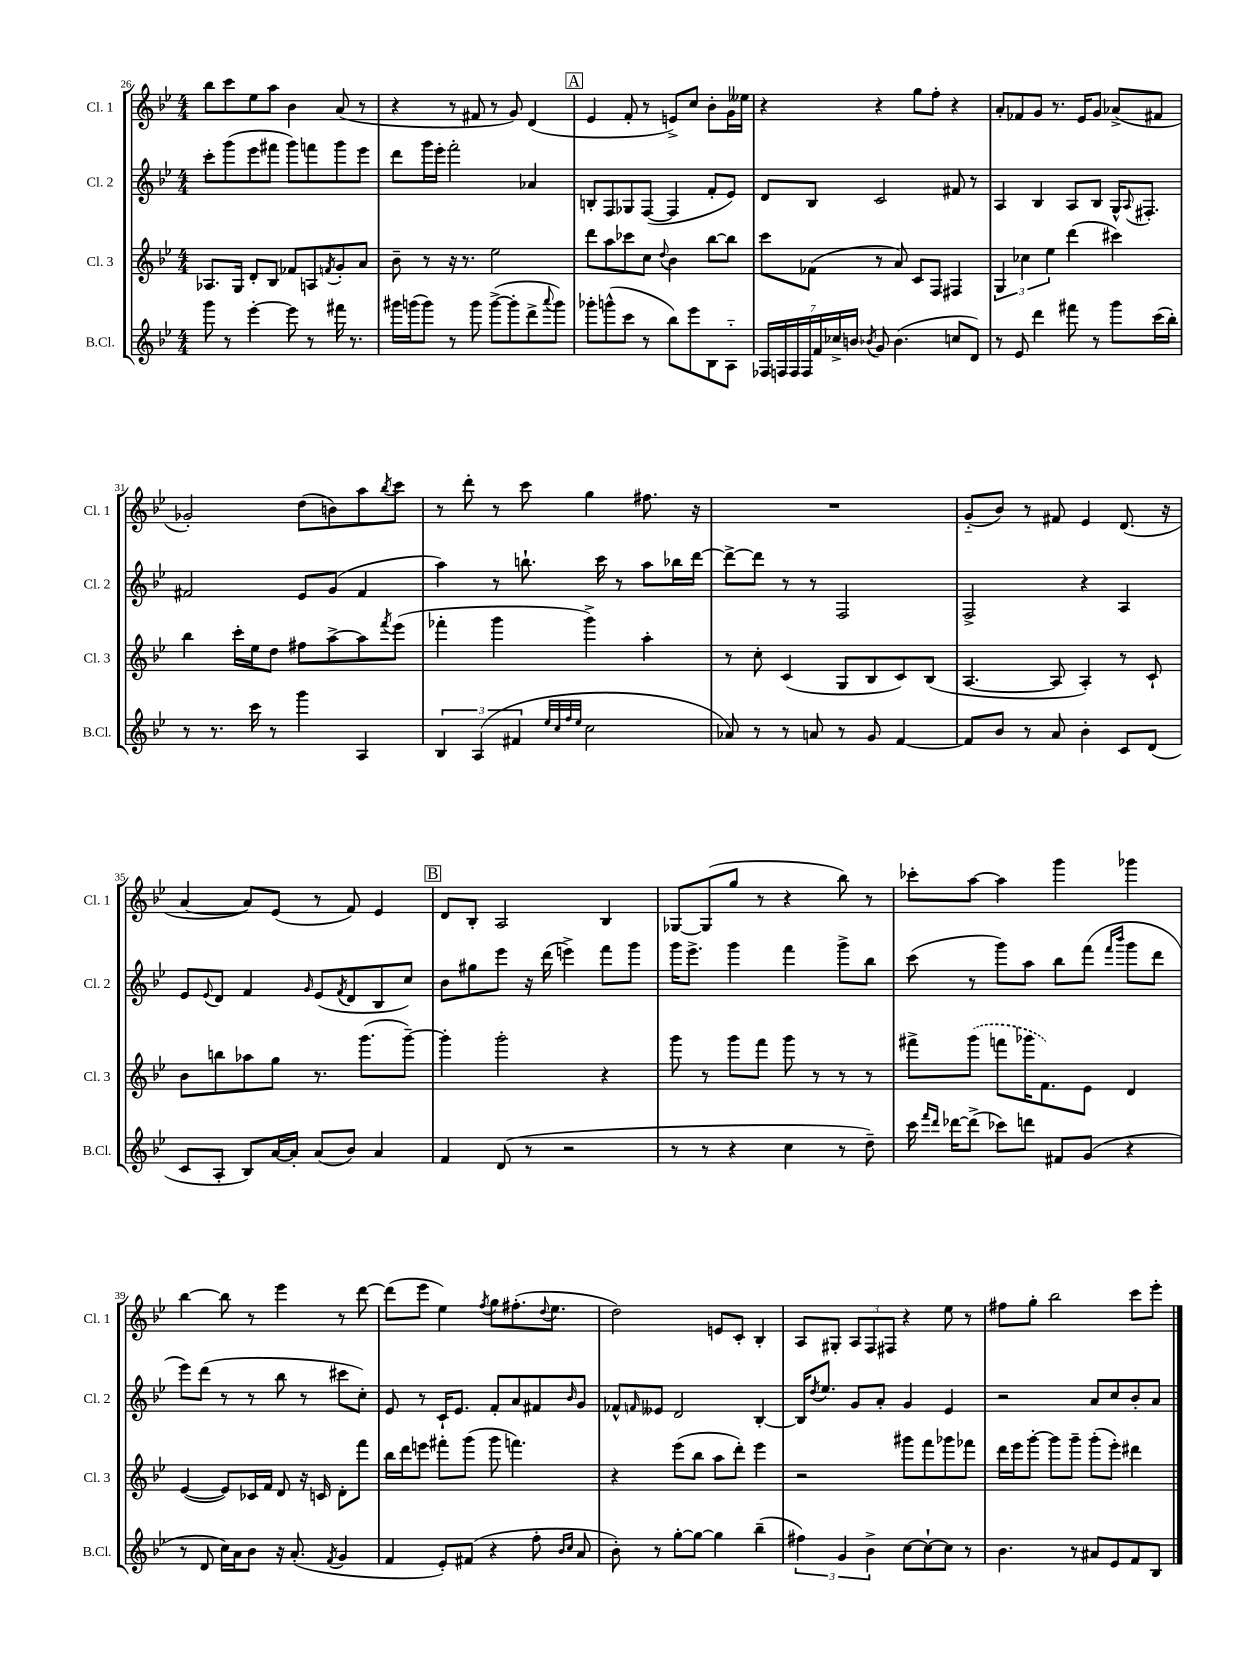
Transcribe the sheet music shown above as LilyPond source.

<<
\new StaffGroup <<
\new Staff = "s0" \with { instrumentName = "Cl. 1" shortInstrumentName = "Cl. 1" } {
    \clef treble \key bes \major \numericTimeSignature \time 4/4
    bes''8 c'''8 ees''8 a''8 bes'4 a'8( r8 |
    r4 r8 fis'8 r8 g'8) d'4( |
    \mark \markup { \box "A" } ees'4 f'8-. r8 e'8->) c''8 bes'8-. g'16 eeses''16 |
    r4 r4 g''8 f''8-. r4 |
    a'8-. fes'8 g'8 r8. ees'16 g'8 aes'8->( fis'8 |
    ges'2-.) d''8( b'8) a''8 \acciaccatura { bes''8 } c'''8 |
    r8 d'''8-. r8 c'''8 g''4 fis''8. r16 |
    R1 |
    g'8-_( bes'8) r8 fis'8 ees'4 d'8.( r16 |
    a'4~ a'8) ees'8( r8 f'8) ees'4 |
    \mark \markup { \box "B" } d'8 bes8-. a2 bes4 |
    ges8~ ges8( g''8 r8 r4 bes''8) r8 |
    ces'''8-. a''8~ a''4 g'''4 ges'''4 |
    bes''4~ bes''8 r8 ees'''4 r8 d'''8~ |
    d'''8( ees'''8 ees''4) \acciaccatura { f''8 } g''8 fis''8.-.( \appoggiatura { d''8 } ees''8. |
    d''2) e'8 c'8-. bes4-. |
    a8 gis8-. \tuplet 3/2 { a8 f8 fis8 } r4 ees''8 r8 |
    fis''8 g''8-. bes''2 c'''8 ees'''8-. \bar "|." |
}
\new Staff = "s1" \with { instrumentName = "Cl. 2" shortInstrumentName = "Cl. 2" } {
    \clef treble \key bes \major \numericTimeSignature \time 4/4
    c'''8-. g'''8( ees'''8 fis'''8 g'''8) f'''8 g'''8 ees'''8 |
    d'''8 g'''16 ees'''16-. f'''2-. aes'4 |
    \mark \markup { \box "A" } b8-. f8 ges8 f8~( f4 f'8-. ees'8) |
    d'8 bes8 c'2 fis'8 r8 |
    a4 bes4 a8 bes8 g16-^ \appoggiatura { a8 } fis8.-. |
    fis'2 ees'8 g'8( fis'4 |
    a''4) r8 b''8.-! c'''16 r8 a''8 bes''16 d'''16~ |
    d'''8~-> d'''8 r8 r8 f2 |
    f2-> r4 a4 |
    ees'8 \appoggiatura { ees'8 } d'8 f'4 \grace { g'16 } ees'8( \acciaccatura { f'8 } d'8 bes8 c''8) |
    \mark \markup { \box "B" } bes'8 gis''8 ees'''8 r16 d'''16( e'''4->) f'''8 g'''8 |
    g'''16 ees'''8.-> g'''4 f'''4 g'''8-> bes''8 |
    c'''8( r8 g'''8) a''8 bes''8 f'''8( \grace { f'''16 bes'''16 } g'''8 d'''8 |
    ees'''8) d'''8( r8 r8 bes''8 r8 cis'''8 c''8-.) |
    ees'8 r8 c'16-! ees'8. f'8-. a'8 fis'8 \grace { bes'16 } g'8 |
    fes'8-^ \grace { f'16 } eeses'8 d'2 bes4~-. |
    bes16 \acciaccatura { d''8 } ees''8. g'8 a'8-. g'4 ees'4 |
    r2 a'8 c''8 bes'8-. a'8 \bar "|." |
}
\new Staff = "s2" \with { instrumentName = "Cl. 3" shortInstrumentName = "Cl. 3" } {
    \clef treble \key bes \major \numericTimeSignature \time 4/4
    aes8. g16 d'8-. bes8 fes'8 a8 \acciaccatura { f'8 } g'8-. a'8 |
    bes'8-- r8 r16 r8. ees''2 |
    \mark \markup { \box "A" } d'''8 a''8 ces'''8 c''8 \appoggiatura { d''8 } bes'4 bes''8~ bes''8 |
    c'''8 fes'8( r8 a'8) c'8 f8 fis4 |
    \tuplet 3/2 { g4 ces''4 ees''4 } d'''4( cis'''4) |
    bes''4 c'''16-. ees''16 d''8 fis''8 a''8~-> a''8 \acciaccatura { f'''8 } ees'''8( |
    fes'''4-. g'''4 g'''4->) a''4-. |
    r8 c''8-. c'4( g8 bes8 c'8) bes8( |
    a4.~ a8 a4-.) r8 c'8-! |
    bes'8 b''8 aes''8 g''8 r8. g'''8.( g'''8~--) |
    \mark \markup { \box "B" } g'''4-. g'''2-. r4 |
    g'''8 r8 g'''8 f'''8 g'''8 r8 r8 r8 |
    fis'''8-> \once \slurDashed g'''8( f'''8 ges'''16 f'8.) ees'8 d'4 |
    ees'4~( ees'8) ces'16 f'16 d'8 r16 c'16 d'8-. f'''8 |
    bes''16 d'''16 e'''8 fis'''8-. g'''8( g'''8 f'''4.) |
    r4 ees'''8( bes''8 a''8 d'''8-.) ees'''4 |
    r2 gis'''8 f'''8 ges'''8 fes'''8 |
    d'''16 ees'''16 g'''8~-. g'''8 g'''8-- g'''8-.( ees'''8-.) dis'''4 \bar "|." |
}
\new Staff = "s3" \with { instrumentName = "B.Cl." shortInstrumentName = "B.Cl." } {
    \clef treble \key bes \major \numericTimeSignature \time 4/4
    g'''8 r8 ees'''4~-. ees'''8 r8 fis'''16 r8. |
    gis'''16 g'''16( g'''8) r8 g'''8 g'''8~->( g'''8-. d'''8-> \appoggiatura { a'''8 } g'''8) |
    \mark \markup { \box "A" } ges'''8-. g'''8-^( c'''8 r8 bes''8) ees'''8 bes8 a8-_ |
    \tuplet 7/4 { fes16 f16 f16 f16 f'16 ces''16-> b'16 } \acciaccatura { bes'8 } g'8 bes'4.( c''8 d'8) |
    r8 ees'8 d'''4 fis'''8 r8 g'''8 c'''16( bes''16-.) |
    r8 r8. c'''16 r8 g'''4 a4 |
    \tuplet 3/2 { bes4 a4( fis'4 } \grace { ees''32 c''32 f''32 ees''32 } c''2 |
    aes'8) r8 r8 a'8 r8 g'8 f'4~ |
    f'8 bes'8 r8 a'8 bes'4-. c'8 d'8( |
    c'8 a8-. bes8) a'16~ a'16-. a'8( bes'8) a'4 |
    \mark \markup { \box "B" } f'4 d'8( r8 r2 |
    r8 r8 r4 c''4 r8 d''8--) |
    c'''16 \grace { f'''16 d'''16 } des'''16~ des'''8->( ces'''8) d'''8 fis'8 g'8( r4 |
    r8 d'8 c''16) a'16 bes'8 r16 a'8.-.( \acciaccatura { f'8 } g'4 |
    f'4 ees'8-.) fis'8( r4 f''8-. \grace { bes'16 c''16 } a'8 |
    bes'8-.) r8 g''8~-. g''8~ g''4 bes''4--( |
    \tuplet 3/2 { fis''4) g'4 bes'4-> } c''8~ c''8~-! c''8 r8 |
    bes'4. r8 ais'8 ees'8 f'8 bes8 \bar "|." |
}
>>
>>
\layout { \context { \Score currentBarNumber = #26 } }
